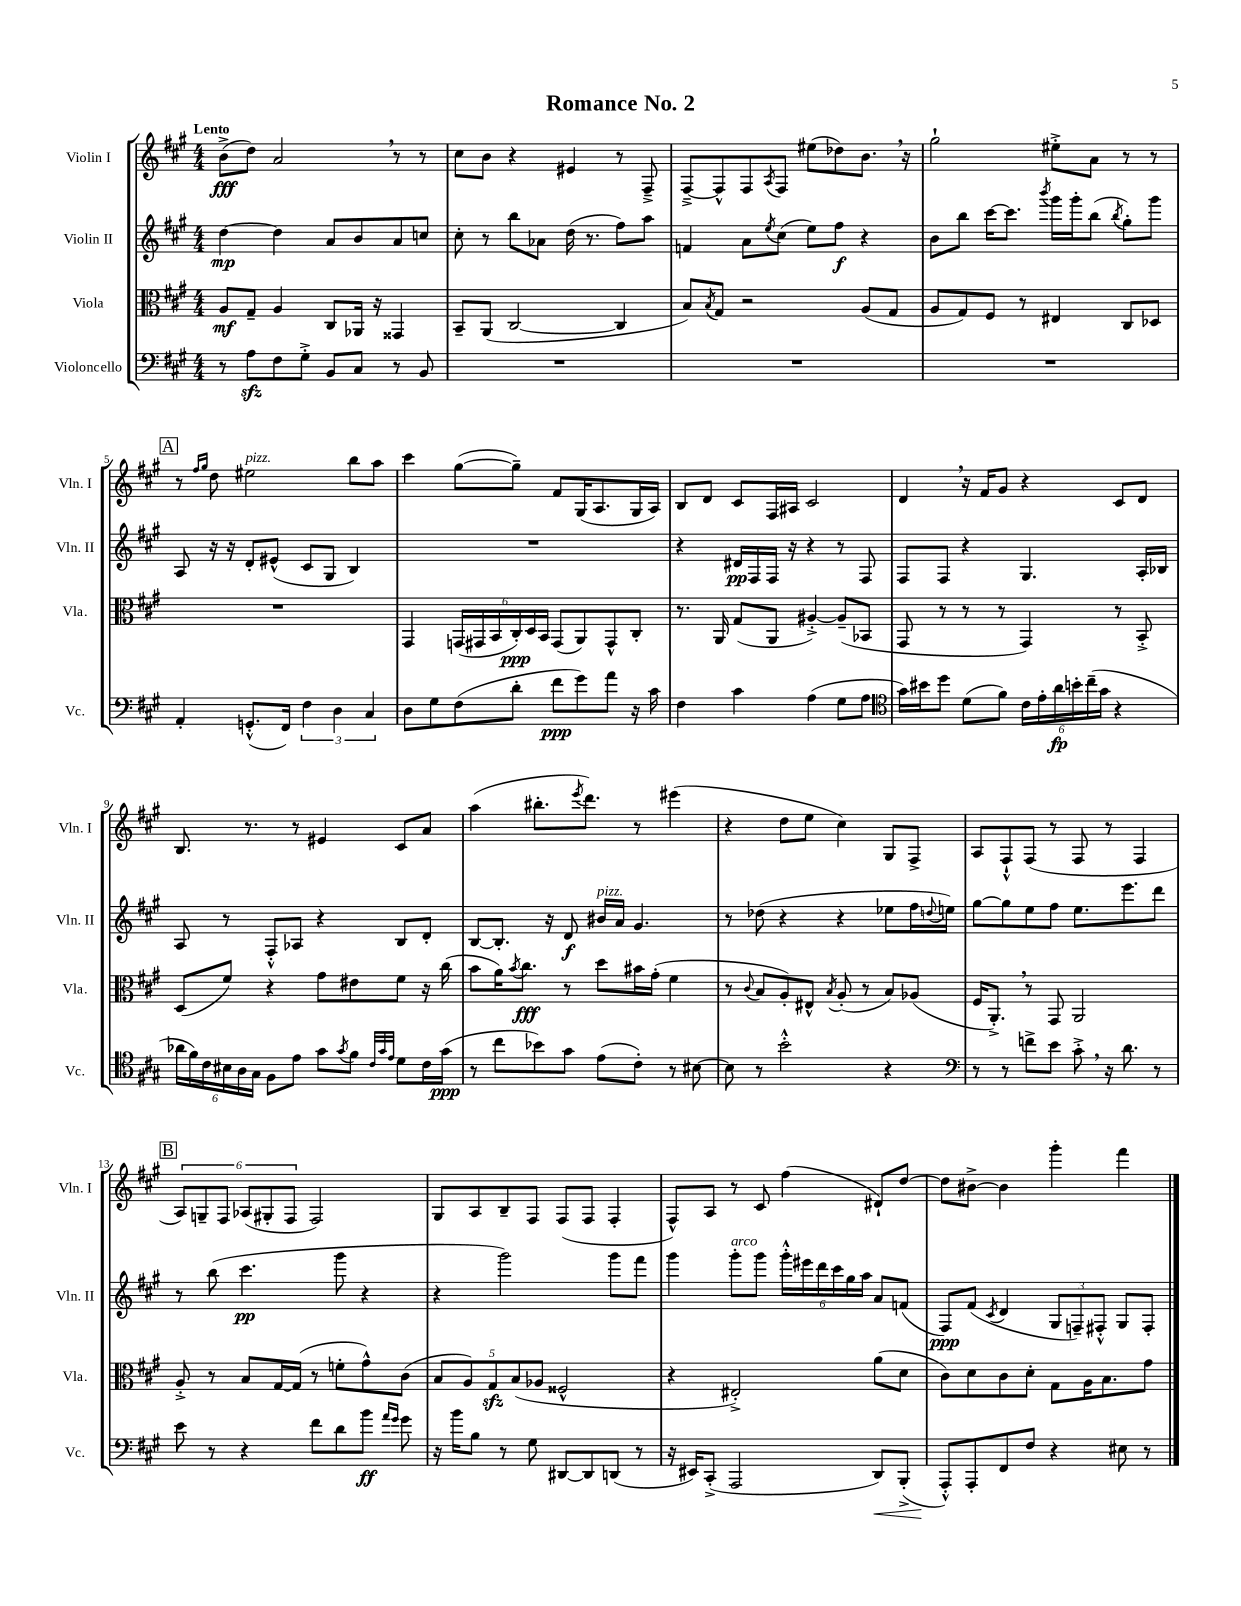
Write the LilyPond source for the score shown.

\header { title = "Romance No. 2" }
<<
\new StaffGroup <<
\new Staff = "s0" \with { instrumentName = "Violin I" shortInstrumentName = "Vln. I" } {
    \clef treble \key a \major \numericTimeSignature \time 4/4 \tempo "Lento"
    b'8->\fff( d''8) a'2 \breathe r8 r8 |
    cis''8 b'8 r4 eis'4 r8 fis8---> |
    fis8~---> fis8-^ fis8 \acciaccatura { a8 } fis8 eis''8( des''8) b'8. \breathe r16 |
    gis''2-! eis''8-.-> a'8 r8 r8 |
    \mark \markup { \box "A" } r8 \grace { fis''16 gis''16 } d''8 eis''2^\markup { \italic "pizz." } b''8 a''8 |
    cis'''4 gis''8~( gis''8--) fis'8 gis16( a8. gis16 a16) |
    b8 d'8 cis'8 fis16 ais16 cis'2 |
    d'4 \breathe r16 fis'16 gis'8 r4 cis'8 d'8 |
    b8. r8. r8 eis'4 cis'8 a'8 |
    a''4( bis''8.-. \acciaccatura { e'''8 } d'''8.) r8 eis'''4( |
    r4 d''8 e''8 cis''4) gis8 fis8-> |
    a8 fis8-!-^ fis8( r8 fis8 r8 fis4 |
    \mark \markup { \box "B" } \tuplet 6/4 { a8) g8-- fis8 aes8( gis8-. fis8 } fis2) |
    gis8 a8 b8-- fis8 fis8( fis8 fis4-. |
    fis8-^) a8 r8 cis'8 fis''4( dis'8-!) d''8~ |
    d''8 bis'8~-> bis'4 gis'''4-. fis'''4 \bar "|." |
}
\new Staff = "s1" \with { instrumentName = "Violin II" shortInstrumentName = "Vln. II" } {
    \clef treble \key a \major \numericTimeSignature \time 4/4
    d''4~\mp d''4 a'8 b'8 a'8 c''8 |
    cis''8-. r8 b''8 aes'8 d''16( r8. fis''8) a''8 |
    f'4 a'8 \acciaccatura { e''8 } cis''8( e''8) fis''8\f r4 |
    b'8 b''8 cis'''16~ cis'''8. \acciaccatura { b'''8 } gis'''16 gis'''16-. b''8( \acciaccatura { b''8 } gis''8-.) gis'''8 |
    \mark \markup { \box "A" } a8 r16 r16 d'8-. eis'8-^( cis'8 gis8 b4) |
    R1 |
    r4 dis'16\pp fis16 fis16 r16 r4 r8 fis8 |
    fis8 fis8 r4 gis4. a16-. bes16 |
    a8 r8 fis8-.-^ aes8 r4 b8 d'8-. |
    b8~ b8.-. r16 d'8\f bis'16^\markup { \italic "pizz." } a'16 gis'4. |
    r8 des''8( r4 r4 ees''8 fis''16 \appoggiatura { d''8 } e''16) |
    gis''8~ gis''8 e''8 fis''8 e''8. e'''8. d'''8 |
    \mark \markup { \box "B" } r8 b''8( cis'''4.\pp gis'''8 r4 |
    r4 gis'''2) gis'''8 fis'''8 |
    gis'''4 gis'''8-.^\markup { \italic "arco" } gis'''8 \tuplet 6/4 { gis'''16-.-^ eis'''16 d'''16 cis'''16 gis''16 a''16 } a'8 f'8( |
    fis8\ppp) fis'8( \acciaccatura { cis'8 } d'4 \tuplet 3/2 { gis8 f8--) fis8-.-^ } gis8 fis8-. \bar "|." |
}
\new Staff = "s2" \with { instrumentName = "Viola" shortInstrumentName = "Vla." } {
    \clef alto \key a \major \numericTimeSignature \time 4/4
    a8\mf gis8-- a4 cis8 aes,16 r16 gisis,4 |
    b,8-- a,8( cis2~ cis4 |
    b8) \acciaccatura { b8 } gis8 r2 a8( gis8 |
    a8 gis8) fis8 r8 eis4 cis8 des8 |
    \mark \markup { \box "A" } R1 |
    gis,4 \tuplet 6/4 { g,16( gis,16 b,16 cis16-.\ppp) d16 b,16 } gis,8( a,8) gis,8-^ cis8-. |
    r8. a,16 gis8( a,8 ais4~-.->) ais8--( bes,8 |
    gis,8 r8 r8 r8 gis,4) r8 b,8-.-> |
    d8( fis'8) r4 gis'8 eis'8 fis'8 r16 cis''16( |
    b'8 a'16) \acciaccatura { b'8 } cis''8.\fff r8 d''8 bis'16 gis'16-.( fis'4 |
    r8 \appoggiatura { cis'8 } b8 a8-.) eis8-^ \acciaccatura { b8 } a8-.( r8 b8) aes8( |
    fis16 a,8.-.->) \breathe r8 gis,8 a,2 |
    \mark \markup { \box "B" } a8-.-> r8 b8 gis16~ gis16( r8 f'8-. gis'8-^) cis'8( |
    \tuplet 5/4 { b8 a8) gis8\sfz b8( aes8 } fisis2-^ |
    r4 eis2-.->) a'8( d'8 |
    cis'8) d'8 cis'8 d'8-. gis8 a16 b8. gis'8 \bar "|." |
}
\new Staff = "s3" \with { instrumentName = "Violoncello" shortInstrumentName = "Vc." } {
    \clef bass \key a \major \numericTimeSignature \time 4/4
    r8 a8\sfz fis8 gis8-.-> b,8 cis8 r8 b,8 |
    R1 |
    R1 |
    R1 |
    \mark \markup { \box "A" } a,4-. g,8.-.-^( fis,16) \tuplet 3/2 { fis4 d4 cis4 } |
    d8 gis8 fis8( d'8-. fis'8\ppp gis'8) a'8 r16 cis'16 |
    fis4 cis'4 a4( gis8 a8 |
    \clef tenor gis'16) bis'16 d''8 d'8( fis'8) \tuplet 6/4 { cis'16 e'16-. a'16\fp b'16-. cis''16--( gis'16 } r4 |
    \tuplet 6/4 { aes'16 fis'16) cis'16 bis16 a16 gis16 } fis8 e'8 gis'8 \acciaccatura { gis'8 } fis'8 \grace { cis'32 gis'32 e'32 } d'8 cis'16 gis'16\ppp( |
    r8 cis''8 bes'8) gis'8 e'8( cis'8-.) r8 bis8~ |
    bis8 r8 b'2-.-^ r4 |
    \clef bass r8 r8 f'8-> e'8 cis'8-.-> \breathe r16 d'8. r8 |
    \mark \markup { \box "B" } e'8 r8 r4 fis'8 d'8 b'8\ff \grace { a'16 gis'16 } gis'8 |
    r16 b'16 b8 r8 gis8 dis,8~ dis,8 d,8( r8 |
    r16 eis,16) cis,8-.->( a,,2 d,8\<) b,,8-.->( |
    a,,8-.-^\!) a,,8-. fis,8 fis8 r4 eis8 r8 \bar "|." |
}
>>
>>
